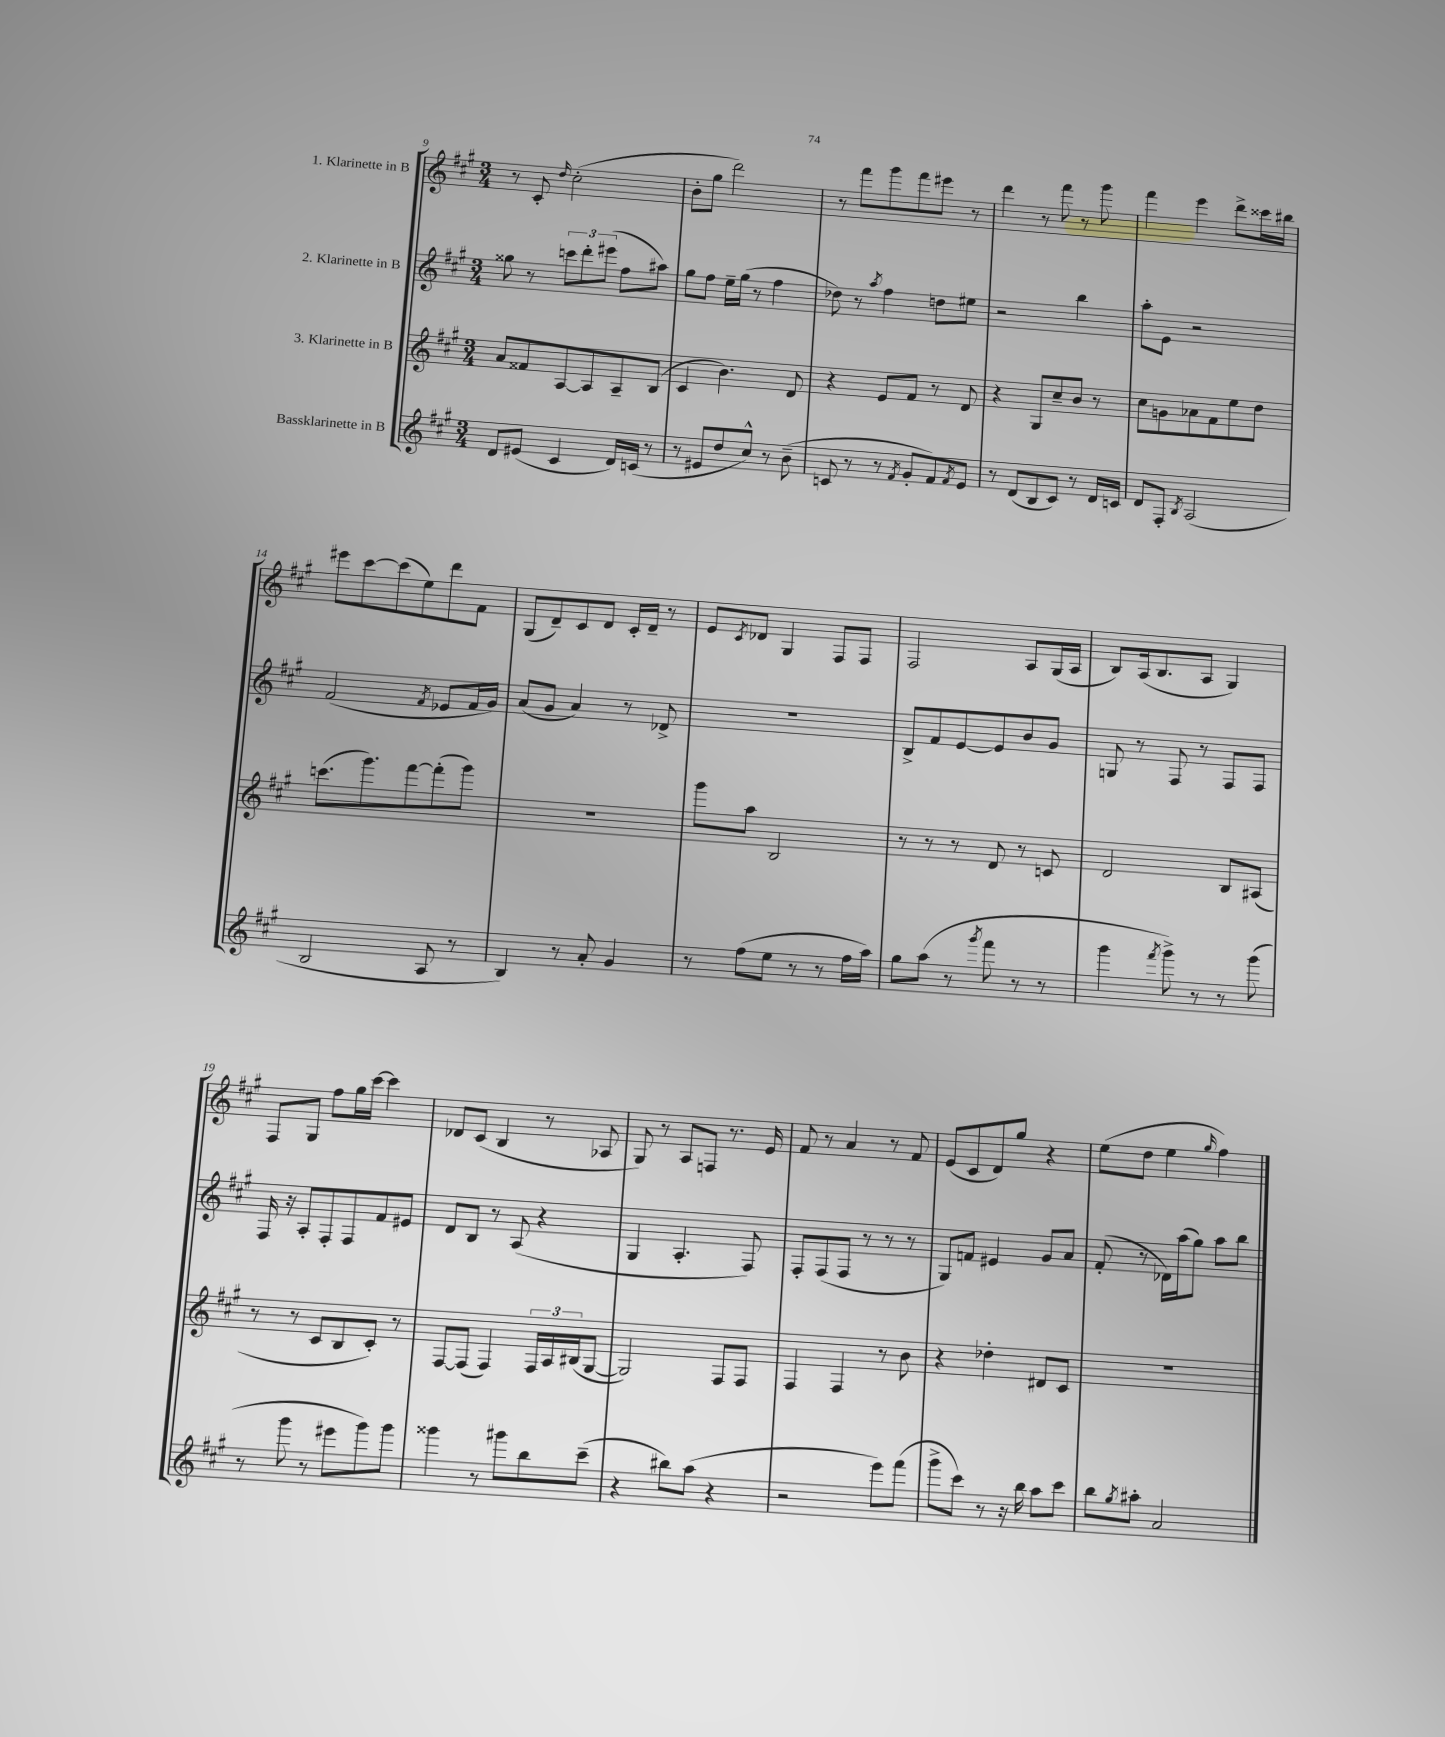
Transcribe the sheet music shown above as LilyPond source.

<<
\new StaffGroup <<
\new Staff = "s0" \with { instrumentName = "1. Klarinette in B" } {
    \clef treble \key a \major \numericTimeSignature \time 3/4
    r8 cis'8-. \grace { d''16 } cis''2-.( |
    b'8-. gis''8 d'''2) |
    r8 fis'''8 gis'''8 fis'''8 eis'''8 r8 |
    d'''4 r8 fis'''8 r8 gis'''8 |
    fis'''4 e'''4 d'''8-> cisis'''16 bis''16 |
    eis'''8 cis'''8~ cis'''8( e''8) d'''8 fis'8 |
    gis8( d'8--) cis'8 d'8 cis'16-. d'16-- r8 |
    e'8 \acciaccatura { cis'8 } des'8 gis4 fis8 fis8 |
    fis2 a8 gis16( a16 |
    b8) a16( b8. a8 gis4) |
    fis8 gis8 fis''8 gis''16 cis'''16~ cis'''4 |
    des'8 cis'8( b4 r8 aes8 |
    gis8) r8 a8 f8 r8. e'16 |
    fis'8 r8 a'4 r8 fis'8 |
    e'8( cis'8 d'8) gis''8 r4 |
    e''8( d''8 e''4 \grace { gis''16 } fis''4) \bar "|." |
}
\new Staff = "s1" \with { instrumentName = "2. Klarinette in B" } {
    \clef treble \key a \major \numericTimeSignature \time 3/4
    gisis''8 r8 \tuplet 3/2 { c'''8 d'''8-. eis'''8( } fis''8 ais''8) |
    gis''8 fis''8 e''16-- gis''16( r8 fis''4 |
    des''8) r8 \acciaccatura { a''8 } fis''4 d''8 eis''8 |
    r2 b''4 |
    a''8-. e'8 r2 |
    fis'2( \acciaccatura { fis'8 } ees'8 fis'16 gis'16) |
    a'8( gis'8 a'4) r8 des'8-> |
    R2. |
    b8-> fis'8 e'8~ e'8 b'8 gis'8 |
    g8 r8 fis8 r8 fis8 fis8 |
    fis16 r16 a8-. fis8-. fis8 fis'8 eis'8 |
    d'8 b8 r8 a8( r4 |
    gis4 a4.-. fis8) |
    fis8-. fis8( fis8 r8 r8 r8 |
    gis8) f'8 eis'4 gis'8 a'8 |
    fis'8-.( r8 des'16) a''16( gis''8) a''8 b''8 \bar "|." |
}
\new Staff = "s2" \with { instrumentName = "3. Klarinette in B" } {
    \clef treble \key a \major \numericTimeSignature \time 3/4
    a'8 fisis'8 a8~ a8 a8-- b8( |
    cis'4 b'4.) d'8 |
    r4 e'8 fis'8 r8 d'8 |
    r4 gis8 cis''8-- b'8 r8 |
    cis''8 g'8 aes'8 fis'8 e''8 d''8 |
    c'''8.( gis'''8.) fis'''8~ fis'''8-.( gis'''8) |
    R2. |
    gis'''8 a''8 b2 |
    r8 r8 r8 d'8 r8 c'8 |
    d'2 b8 ais8( |
    r8 r8 cis'8 b8 cis'8-.) r8 |
    fis8~ fis8( fis4) \tuplet 3/2 { fis16 a16 bis16( } gis8~ |
    gis2) fis8 fis8 |
    fis4 fis4 r8 b'8 |
    r4 des''4-. dis'8 cis'8 |
    R2. \bar "|." |
}
\new Staff = "s3" \with { instrumentName = "Bassklarinette in B" } {
    \clef treble \key a \major \numericTimeSignature \time 3/4
    d'8 eis'8( cis'4 d'16) c'16( r8 |
    r8 eis'8 d''8 cis''8-^) r8 b'8--( |
    c'8 r8 r8 \acciaccatura { fis'8 } gis'8-. fis'8) \acciaccatura { fis'8 } e'8 |
    r8 d'8( b8 cis'8) r8 d'16 c'16 |
    d'8 fis8-. \acciaccatura { b8 } a2( |
    b2 a8 r8 |
    b4) r8 a'8-. gis'4 |
    r8 fis''8( e''8 r8 r8 fis''16 a''16) |
    gis''8 a''8( r8 \acciaccatura { gis'''8 } fis'''8 r8 r8 |
    gis'''4 \acciaccatura { fis'''8 } gis'''8->) r8 r8 gis'''8( |
    r8 gis'''8 r8 eis'''8 gis'''8) gis'''8 |
    gisis'''4 r8 gis'''8 b''8 cis'''8--( |
    r4 bis''8) a''8( r4 |
    r2 e'''8) fis'''8( |
    gis'''8-> cis'''8) r8 r16 b''16 a''8 cis'''8 |
    b''8 \acciaccatura { gis''8 } ais''8-. a'2 \bar "|." |
}
>>
>>
\layout { \context { \Score currentBarNumber = #9 } }
